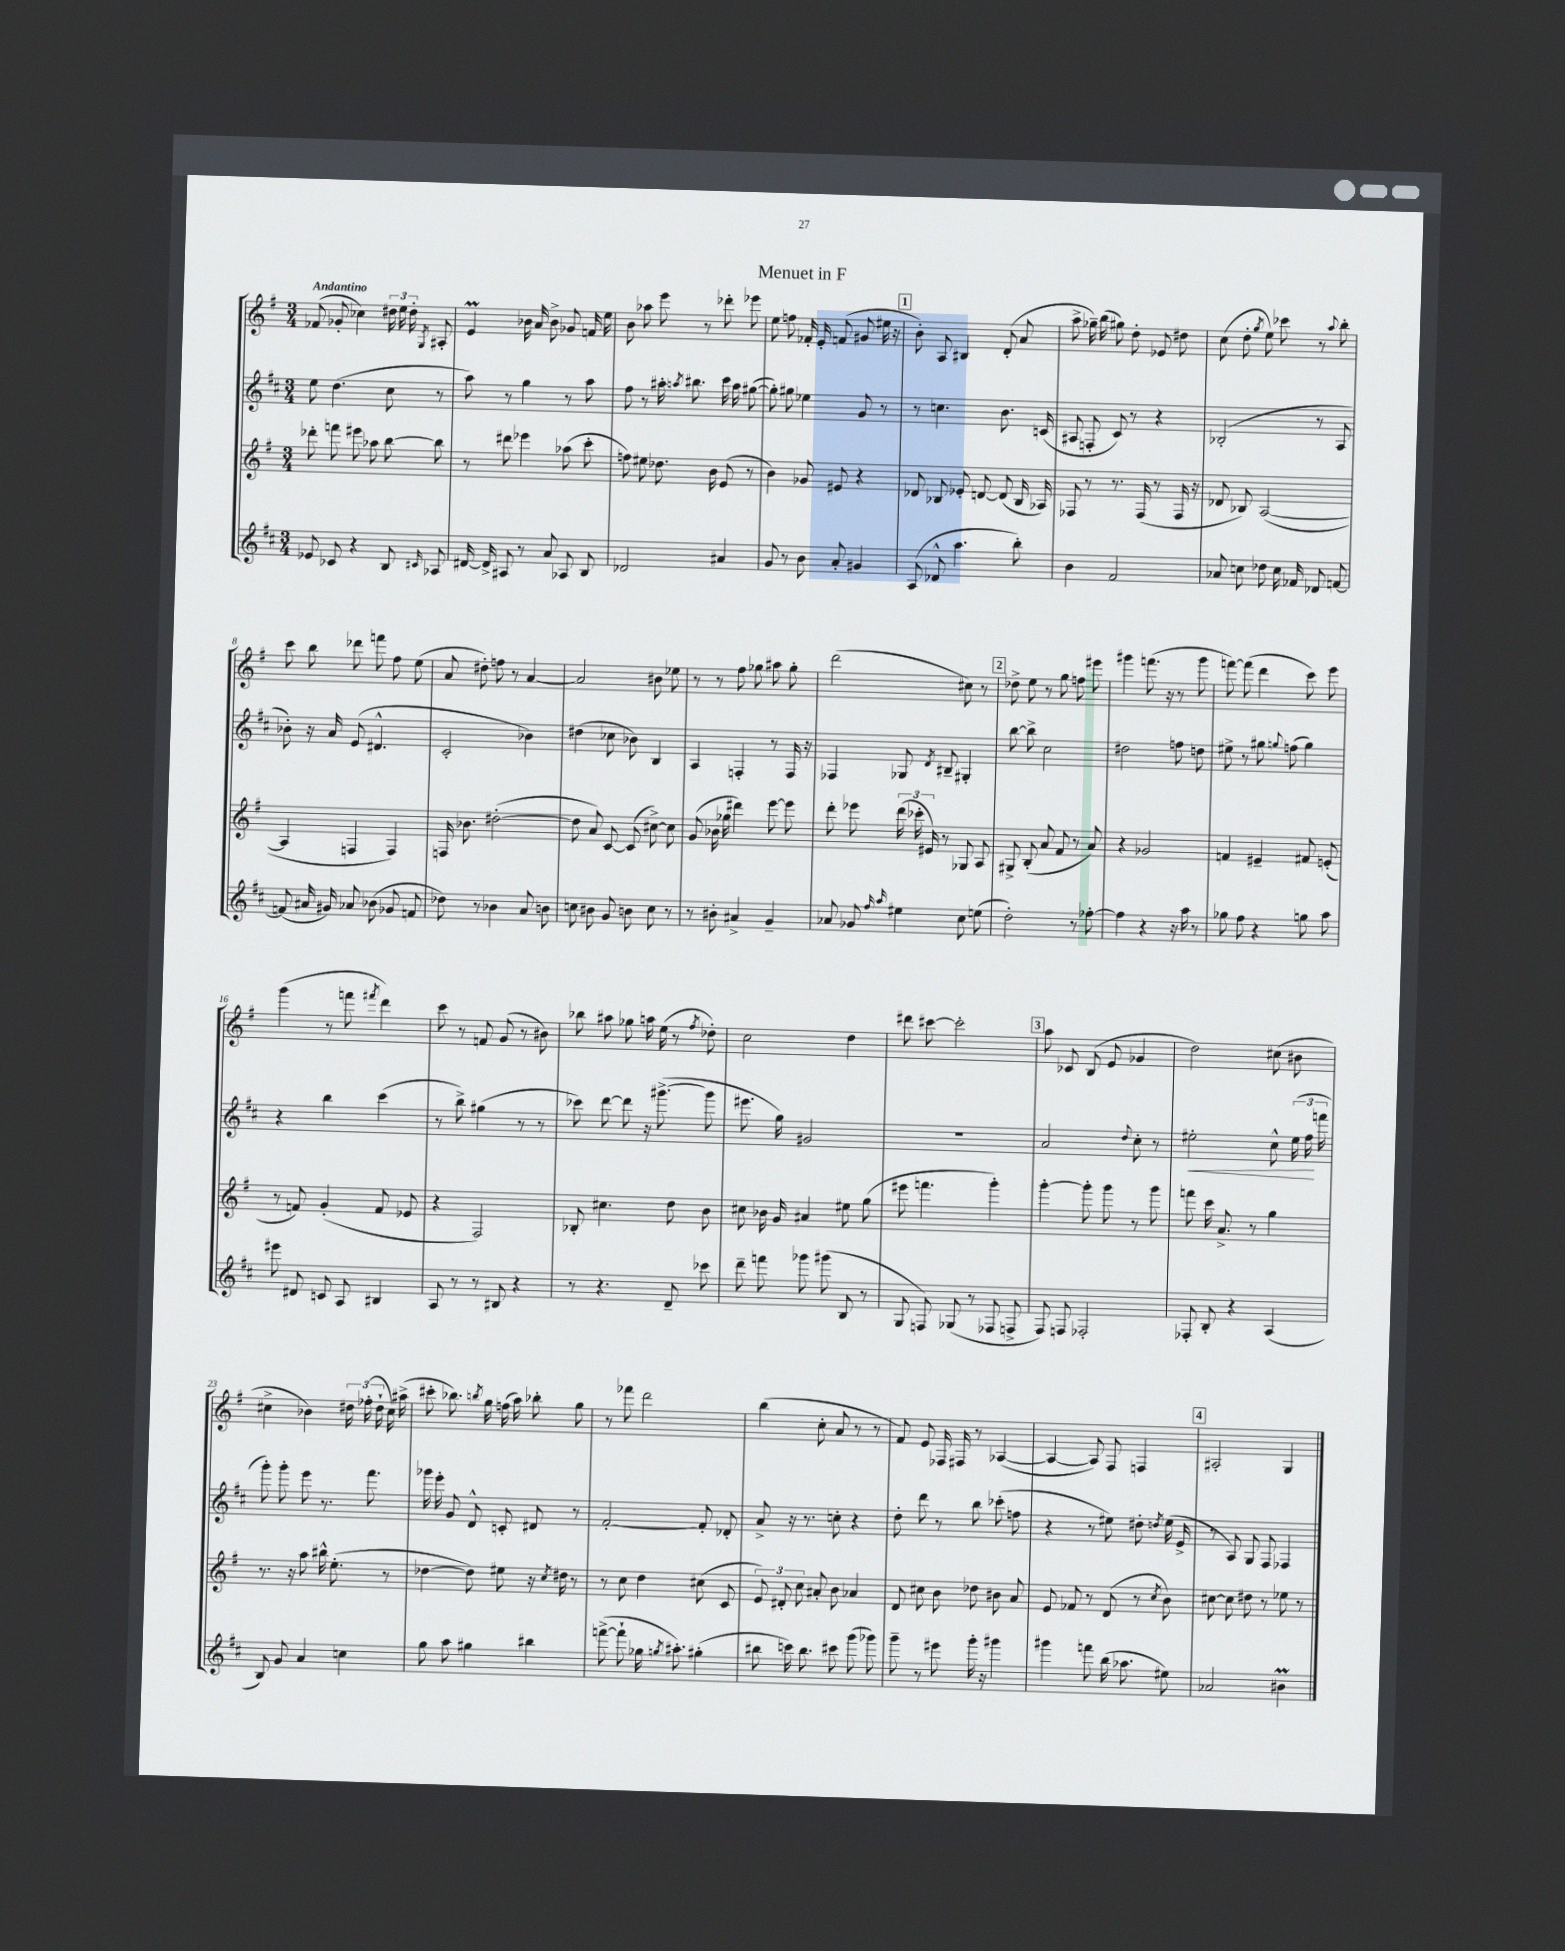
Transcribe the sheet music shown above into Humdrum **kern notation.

**kern	**kern	**kern	**kern
*staff4	*staff3	*staff2	*staff1
*clefG2	*clefG2	*clefG2	*clefG2
*k[f#c#]	*k[f#]	*k[f#c#]	*k[f#]
*M3/4	*M3/4	*M3/4	*M3/4
8e-	8ddd-'	8ee	(8f-
8c-	8fff	(4.dd	8g-'
4r	8eee#	.	4cc-)
.	8aa-	.	.
8B	[8bb	8cc#	24dd#
.	.	.	24ee
.	.	.	24dd#'
16qqc#	.	.	8qG
8A-	8bb]	8r	8A#'
=	=	=	=
[16d#	8r	8aa)	4e
16d#^]	.	.	.
8A#	8ddd#	8r	.
8r	4eee-	4gg	16b-
.	.	.	16a
8a	.	.	8b-^
8A-	(8aa-	8r	8g-
8B	8ccc'	8aa	16f
.	.	.	16ee
=	=	=	=
2d-	8ff)	8ff#	8b
.	8ee#	8r	8aa-
.	8.dd-	16aa#'	8eee
.	.	8qaa	.
.	.	8.bb#	.
.	.	.	8r
.	16b	.	.
4a#	(8e	16ccc#	8ddd-'
.	.	16aa	.
.	8r	([8gg#	8eee-
=	=	=	=
8g	4b)	8gg#'])	8ee
8r	.	8gg#	8ff
8b	8g-	4ee-	16f-'
.	.	.	16e'
8a'	8e#	.	(8f
4g#	4r	8g	8g#
.	.	8r	16ee#
.	.	.	16r
=	=	=	=
(8A	8d-	8r	8b')
8d-^^	8B-	4.cc	8A
4.aa	8e-'	.	4B#
.	[8d	.	.
.	(8d]	8.b	(8d'
8bb')	16B-	.	8a
.	16A-)	(16c	.
=	=	=	=
4b	8F-	8A#	8aa^
.	8r	8F'	16gg-~)
.	.	.	(16bb
2f#	8.r	8c#)	8gg#)
.	.	8r	8dd'
.	(16F-	.	.
.	8r	4r	8e-
.	16F-	.	8dd#
.	16r	.	.
=	=	=	=
8a-	8d-	(2B-'	(8cc
8cc	8B-)	.	8dd'
.	.	.	8qgg
8dd-	([2A	.	8ee)
16cc	.	.	8ccc-
16f-	.	.	.
8d-	.	8r	8r
.	.	.	8qqaa
[8f	.	8A	8bb'
=	=	=	=
(8f]	4A]	8b-')	8ccc
16a#	.	16r	8bb
16g#)	.	16a	.
8a-	4F	(8e	8ddd-
(8b-	.	4.d#^^	8fff
8g-	4F)	.	8ff#
8f	.	.	(8ee
=	=	=	=
8dd-)	16F	2c#'	8a
.	8.b-	.	.
8r	.	.	8dd#')
4b-	([2dd#'	.	8ff
.	.	.	8r
8a	.	4b-)	[4a
8b	.	.	.
=	=	=	=
8cc	8dd#]	(4dd#	2a]
8b#	8a)	.	.
8g	[8c	8cc-	.
8b	(8c]	8b-)	.
8cc	[8cc#^)	4B	8b#
8r	8cc#]	.	8ee-
=	=	=	=
8r	(8g	4A	8r
8b#'	16b-	.	8r
.	16gg-	.	.
4a#^	4ddd#)	4F'	8ff#
.	.	.	8gg-
4g~	[8eee	8r	8aa#
.	8eee]	16F	8gg-'
.	.	16r	.
=	=	=	=
8a-	8ddd'	4F-	(2ddd
8g-	8eee-	.	.
16qqff#	.	.	.
16qqaa	.	.	.
4ee#	(24ddd	8G-	.
.	24ccc-'	.	.
.	24e#)	.	.
.	.	8qd	.
.	8r	8B#~	.
8cc#	8G-	4G#'	8cc#)
(8ee	8A	.	8r
=	=	=	=
2dd')	8G#^	[8bb	8dd-^
.	(8B'	8bb^]	8ee
.	8a	2cc#	8r
.	8f#	.	8gg
8r	8r	.	8ff
[8ff-'	8a)	.	8eee#
=	=	=	=
4ff-]	4r	2dd#	4ggg#
4r	2g-	.	(8.fff
.	.	.	16r
16r	.	8ff	8r
16aa	.	.	.
8r	.	8dd	8ggg#
=	=	=	=
8gg-	4f	8ee#^	[8fff)
8ff#	.	8r	(8fff]
4r	4e#~	8gg#	4ddd
.	.	8qqgg	.
.	.	(8ff	.
8gg	8f#	4gg)	8ccc)
8aa	(8e'	.	8eee
=	=	=	=
8eee#	8r	4r	(4ggg
8d#	8f)	.	.
8c	(4g'	4bb	8r
8A	.	.	8fff
.	.	.	8qfff#
4B#	8f	(4ccc#	4ddd)
.	8e-	.	.
=	=	=	=
8A	4r	8r	8ccc
8r	.	8bb^)	8r
8r	2F#)	(4gg#	8f
8B#	.	.	(8g
4r	.	8r	8r
.	.	8r	8b#)
=	=	=	=
8r	8B-'	8ccc-)	8bb-
4.r	4.cc#	[8ddd	8aa#
.	.	8ddd]	8gg-
.	.	16r	16aa
.	.	([8.ggg#^	(16ee
8d~	8dd	.	8r
.	.	.	8qff#
8ccc-	8b	8ggg#]	8dd-')
=	=	=	=
8ddd~	8cc#	8.eee#	2cc
8fff	16b-	.	.
.	16g	16gg)	.
8ggg-	4a#	2g#	.
(8ggg#	.	.	.
8B	8ee#	.	4dd
8r	(8gg	.	.
=	=	=	=
8G	8eee#	2.r	8ddd#
8F)	4.fff	.	[8ccc#
(8G-	.	.	2ccc#']
8r	.	.	.
8F-	4ggg')	.	.
8F^	.	.	.
=	=	=	=
8F#)	[4ggg'	2a	8aa
8F	.	.	8c-
2F-'	8ggg']	.	(8B
.	8ggg	.	8e
.	.	8qqdd	.
.	8r	8cc#'	4g-
.	8ggg	8r	.
=	=	=	=
8F-'	8fff	2ee#'	2dd)
8B'	16ccc	.	.
.	8.a^	.	.
4r	.	.	.
.	8r	.	.
(4A	4gg	8cc#^^	(8cc#
.	.	(24ee#	8b#
.	.	24ff#	.
.	.	24fff	.
=	=	=	=
8B)	8.r	8ggg')	4cc#^
8g	.	8ggg'	.
.	16r	.	.
4a	8aa	8eee	4b-)
.	16bb#^^	8.r	.
.	(8.ee'	.	.
4cc	.	.	24dd#
.	.	.	(24ff-'
.	.	8.fff#	.
.	.	.	24dd#`
.	8r	.	16cc#)
.	.	.	(16aa#^
=	=	=	=
8gg	[4dd-	16ggg-	8ccc#'
.	.	16eee'	.
8aa	.	8g	8.bb-)
4gg#	8dd-])	8d^^	.
.	.	.	8qbb
.	.	.	16gg
.	8ee#	8c'	(16ff
.	.	.	16aa)
4bb#	16r	8d#	8bb-'
.	8qcc	.	.
.	16dd#	.	.
.	8r	8r	8gg
=	=	=	=
([8fff^	8r	[2f#'	8r
8fff`]	8cc	.	8fff-
16gg-	4dd	.	2ddd
8qgg	.	.	.
8.aa#')	.	.	.
(4gg#'	(8cc#	8f#']	.
.	8c	8d-'	.
=	=	=	=
8bb#	12e)	8a^	(4bb
.	12d#'	.	.
16ccc)	.	16r	.
.	12cc	.	.
8.bb#	.	8.r	.
.	8a#'	.	8cc'
8ccc#	8b	8cc'	8a
(8ggg	4a-	4r	8r
8ggg-)	.	.	8r
=	=	=	=
8ggg~	8d	8dd'	8f#)
8r	8cc#	8ddd	8e
8eee#	8b	8r	16F-
.	.	.	16F#
16ggg'	8dd-	8bb	8r
16r	.	.	.
4ggg#	8b#	(8ccc-'	([4A-
.	8a	8ff	.
=	=	=	=
4ggg#	8e	4r	4A-_
.	8f-	.	.
8fff	8r	8r	8A-])
(16bb	(8d	8ee#)	8F#
8.aa-	.	.	.
.	8r	8dd#'	4F
.	8qcc	8qdd	.
8ee#)	8b)	(16ee#	.
.	.	16e^	.
=	=	=	=
2a-	[8cc#	8r	2A#'
.	8cc#]	8A)	.
.	8dd#	8G	.
.	8r	8F#	.
4b#	8ee-	4F-	4G
.	8r	.	.
==	==	==	==
*-	*-	*-	*-
